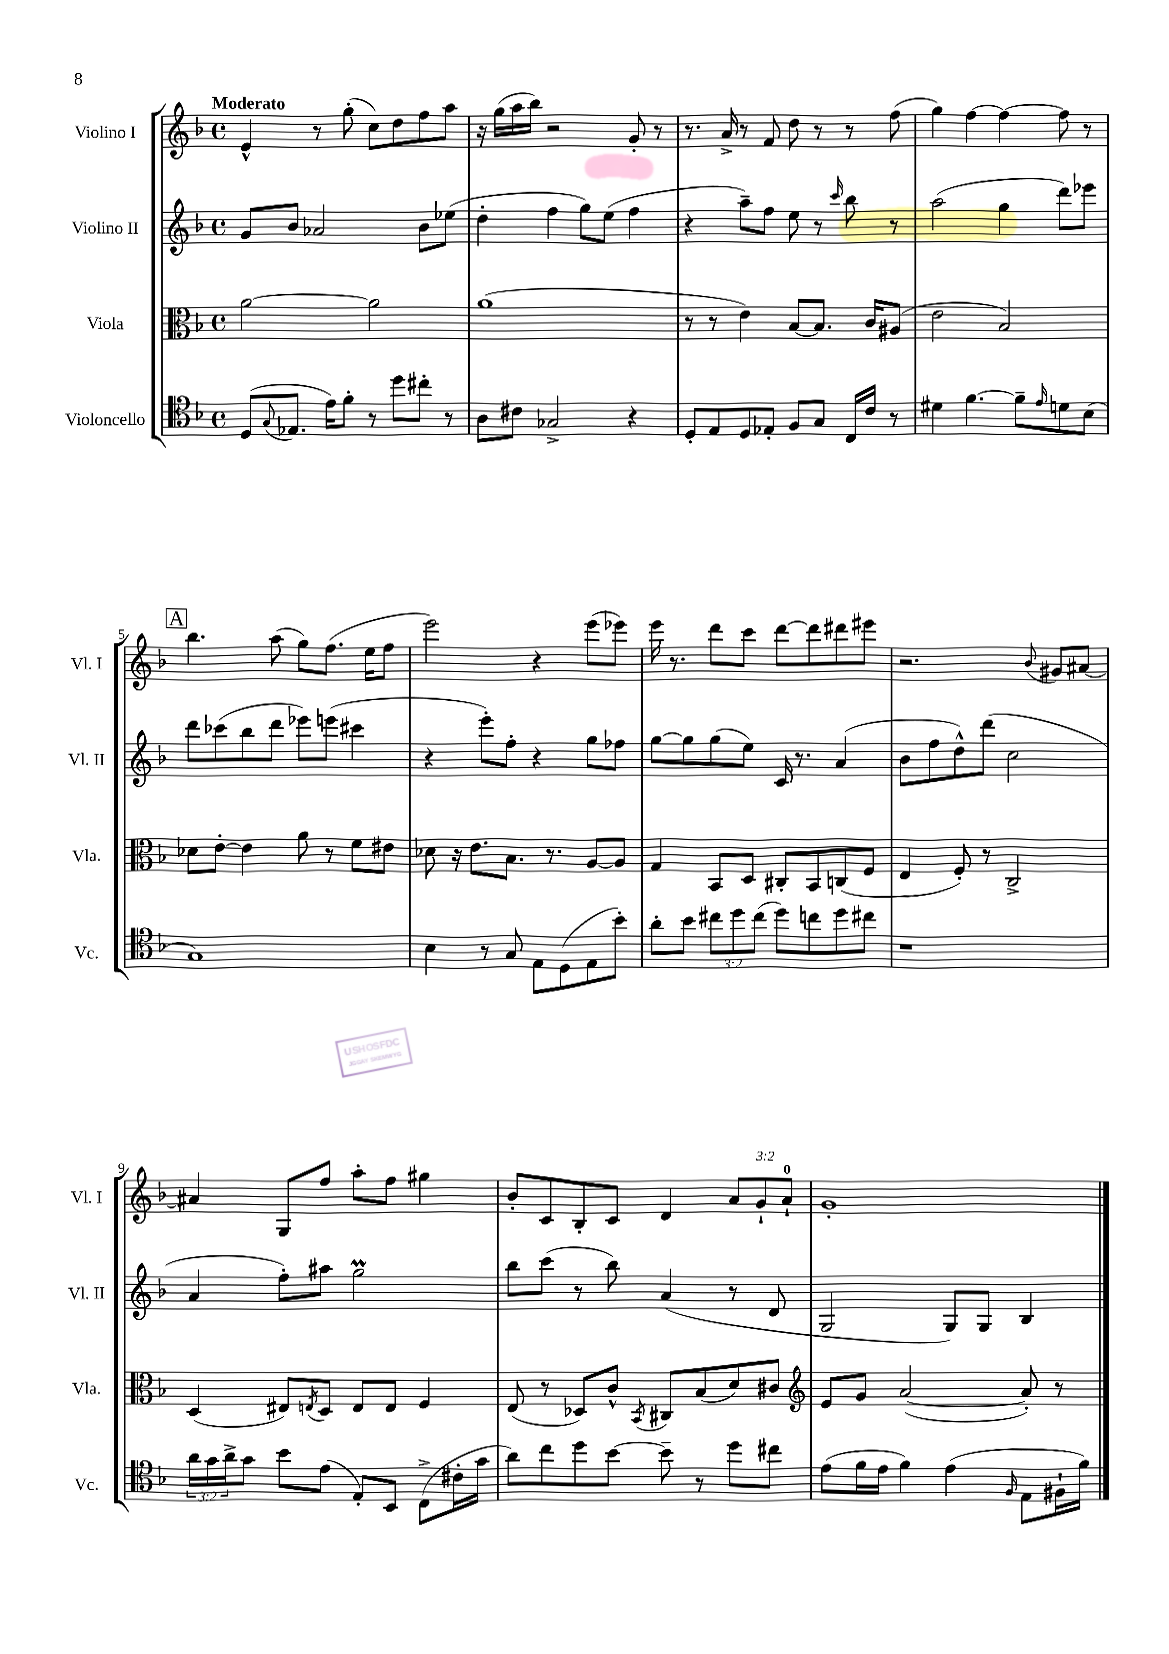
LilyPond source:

<<
\new StaffGroup <<
\new Staff = "s0" \with { instrumentName = "Violino I" shortInstrumentName = "Vl. I" } {
    \clef treble \key f \major \defaultTimeSignature \time 4/4 \override Staff.TupletNumber.text = #tuplet-number::calc-fraction-text \tempo "Moderato"
    e'4-^ r8 g''8-.( c''8) d''8 f''8 a''8 |
    r16 g''16( a''16 bes''16) r2 g'8-. r8 |
    r8. a'16-> r8 f'8 d''8 r8 r8 f''8( |
    g''4) f''4~ f''4~ f''8 r8 |
    \mark \markup { \box "A" } bes''4. a''8( g''8) f''8.( e''16 f''8 |
    e'''2) r4 e'''8( ees'''8) |
    e'''16 r8. d'''8 c'''8 d'''8~ d'''8 dis'''8 eis'''8 |
    r2. \appoggiatura { bes'8 } gis'8 ais'8~ |
    ais'4 g8 f''8 a''8-. f''8 gis''4 |
    bes'8-. c'8 bes8-. c'8 d'4 \tuplet 3/2 { a'8 g'8-! a'8-0-! } |
    g'1-. \bar "|." |
}
\new Staff = "s1" \with { instrumentName = "Violino II" shortInstrumentName = "Vl. II" } {
    \clef treble \key f \major \defaultTimeSignature \time 4/4
    g'8 bes'8 aes'2 bes'8 ees''8( |
    d''4-. f''4 g''8) e''8( f''4 |
    r4 a''8--) f''8 e''8 r8 \grace { c'''16 } bes''8 r8 |
    a''2( g''4 d'''8) ees'''8 |
    \mark \markup { \box "A" } d'''8 ces'''8( bes''8 d'''8 ees'''8) e'''8( cis'''4 |
    r4 e'''8-.) f''8-. r4 g''8 fes''8 |
    g''8~ g''8 g''8( e''8) c'16 r8. a'4( |
    bes'8 f''8 d''8-^) d'''8( c''2 |
    a'4 f''8-.) ais''8 g''2\prall |
    bes''8 c'''8( r8 bes''8) a'4( r8 d'8 |
    g2 g8) g8 bes4 \bar "|." |
}
\new Staff = "s2" \with { instrumentName = "Viola" shortInstrumentName = "Vla." } {
    \clef alto \key f \major \defaultTimeSignature \time 4/4
    a'2~ a'2 |
    a'1( |
    r8 r8 e'4) bes8~ bes8. c'16 ais8( |
    e'2 bes2) |
    \mark \markup { \box "A" } des'8 e'8~-. e'4 a'8 r8 f'8 eis'8 |
    des'8 r16 e'8. bes8. r8. a8~ a8 |
    g4 bes,8 d8 cis8-. bes,8 c8( f8 |
    e4 f8-.) r8 c2-> |
    d4( eis8) \acciaccatura { e8 } d8 e8 e8 f4 |
    e8( r8 des8) c'8-^ \acciaccatura { bes,8 } cis8 bes8( d'8) cis'8 |
    \clef treble e'8 g'8 a'2~( a'8-.) r8 \bar "|." |
}
\new Staff = "s3" \with { instrumentName = "Violoncello" shortInstrumentName = "Vc." } {
    \clef tenor \key f \major \defaultTimeSignature \time 4/4 \override Staff.TupletNumber.text = #tuplet-number::calc-fraction-text
    d8( \appoggiatura { g8 } ees8. e'16) f'8-. r8 d''8 cis''8-. r8 |
    a8 cis'8 ges2-> r4 |
    d8-. e8 d8 ees8-. f8 g8 c16 c'16 r8 |
    dis'4 f'4.~ f'8-- \grace { e'16 } d'8 bes8( |
    \mark \markup { \box "A" } g1) |
    bes4 r8 g8 e8 d8( e8 bes'8-.) |
    a'8-. bes'8 \tuplet 3/2 { cis''8 d''8 cis''8( } d''8) c''8 d''8 cis''8 |
    r1 |
    \tuplet 3/2 { a'16 g'16 a'16-> } g'8 bes'8 e'8( e8-.) bes,8 c8->( cis'16-. g'16 |
    a'8) c''8 d''8 bes'8~ bes'8-- r8 d''8 cis''8 |
    e'8( f'16 e'16 f'4) e'4( \grace { f16 } e8 fis16-! f'16) \bar "|." |
}
>>
>>
